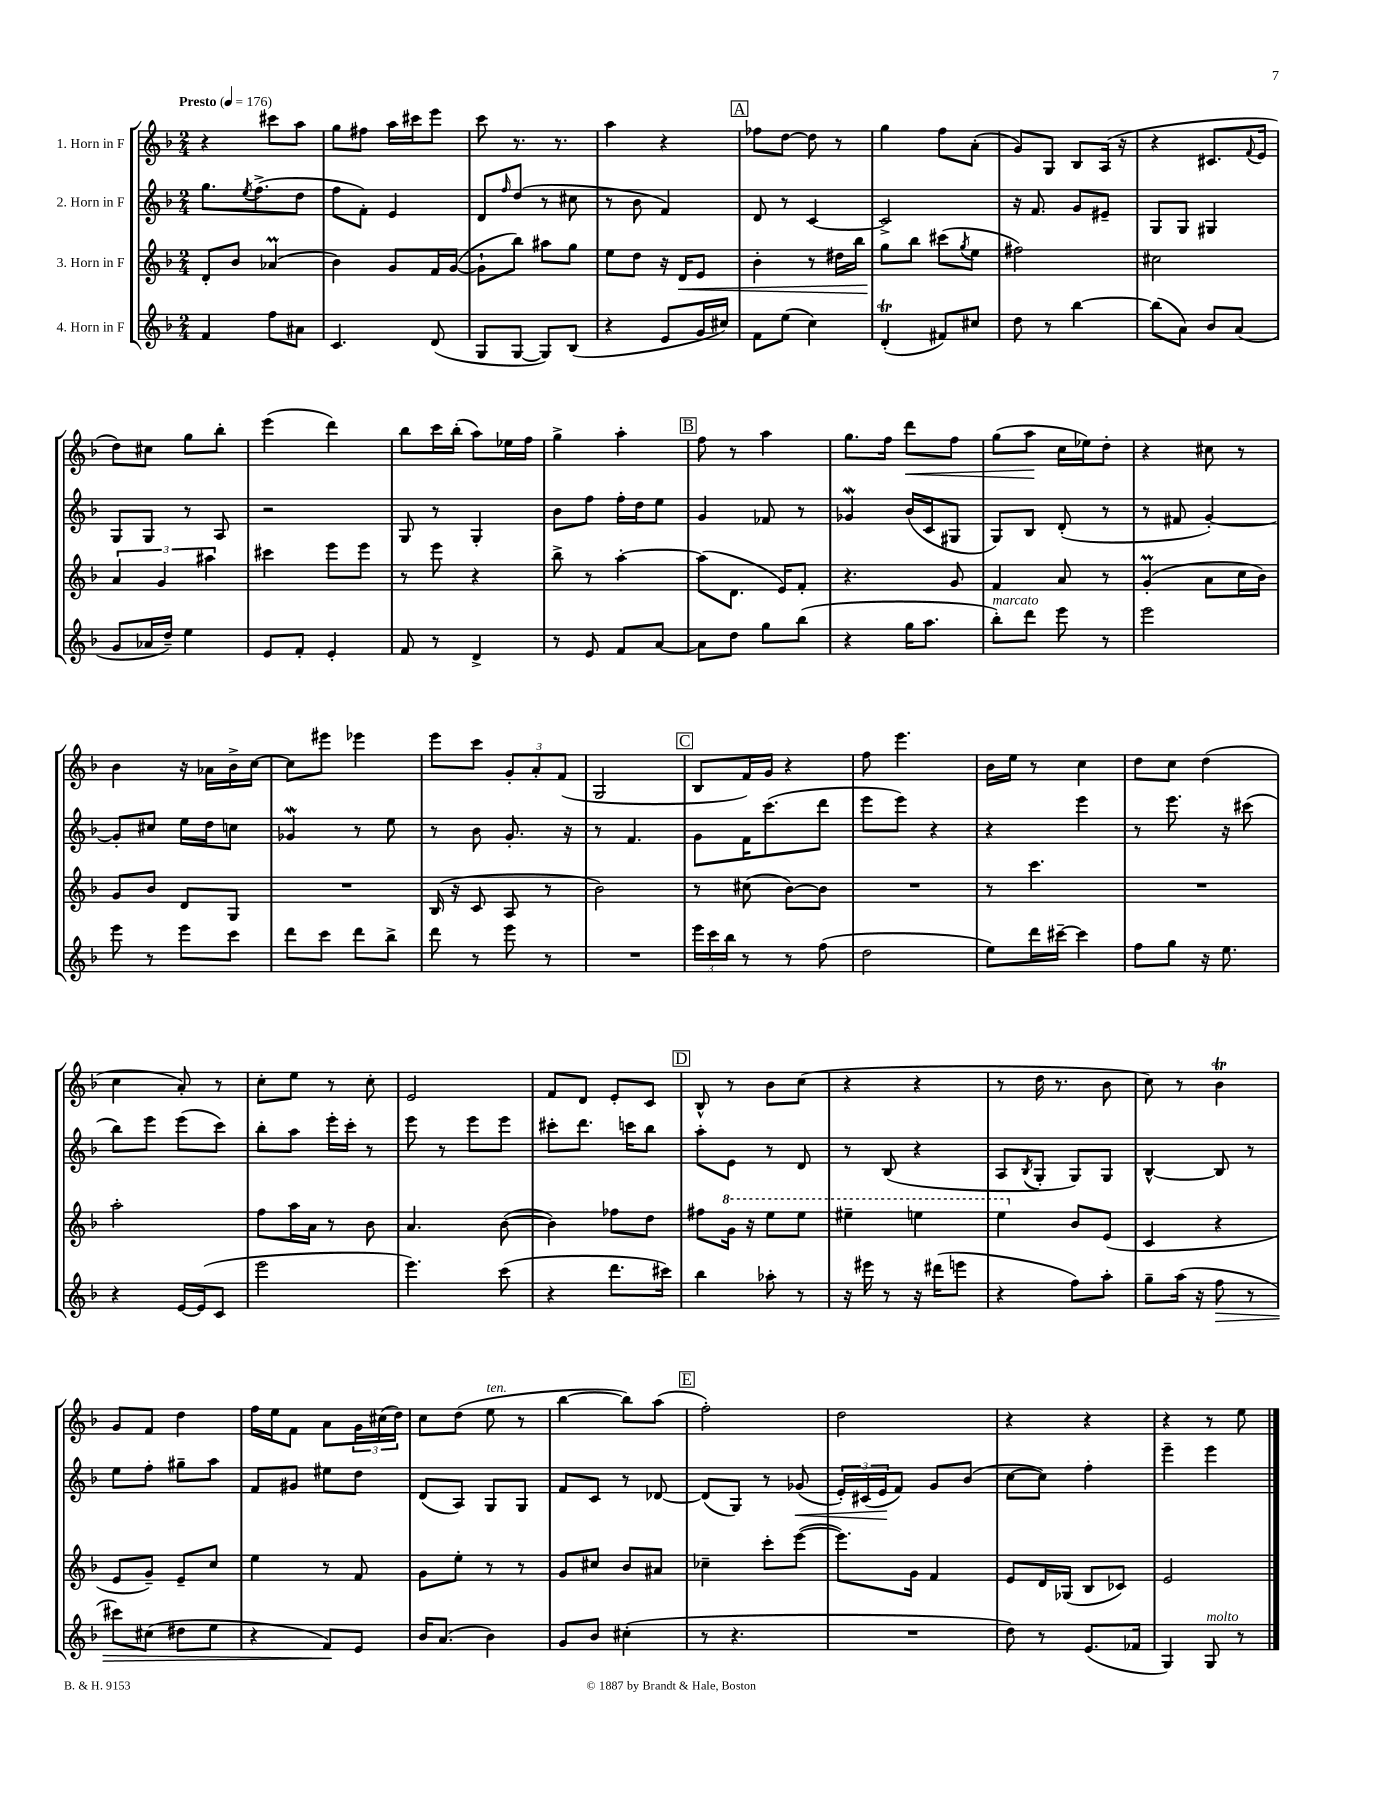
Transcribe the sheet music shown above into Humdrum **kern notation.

**kern	**kern	**kern	**kern
*staff4	*staff3	*staff2	*staff1
*clefG2	*clefG2	*clefG2	*clefG2
*k[b-]	*k[b-]	*k[b-]	*k[b-]
*M2/4	*M2/4	*M2/4	*M2/4
*MM176	*MM176	*MM176	*MM176
4f	8d'	8.gg	4r
.	8b-	.	.
.	.	8qee	.
.	.	(8.ff^	.
8ff	(4a-	.	8ccc#
8a#	.	8dd	8aa
=	=	=	=
4.c	4b-)	8ff	8gg
.	.	8f')	8ff#
.	8g	4e	16aa
.	.	.	16ccc#
(8d	16f	.	8eee
.	([16g	.	.
=	=	=	=
8G	8g`]	8d	8ccc
.	.	16qqff	.
[8G	8bb-)	(8dd	8.r
8G])	8aa#	8r	.
.	.	.	8.r
(8B-	8gg	8cc#	.
=	=	=	=
4r	8ee	8r	4aa
.	8dd	8b-	.
8e	16r	4f)	4r
.	16d	.	.
16g	8e	.	.
16cc#)	.	.	.
=	=	=	=
8f	4b-'	8d	8ff-
(8ee	.	8r	[8dd
4cc)	8r	[4c	8dd]
.	16dd#	.	8r
.	16bb-	.	.
=	=	=	=
(4d'	8gg	2c^]	4gg
.	8bb-	.	.
8f#)	(8ccc#	.	8ff
.	8qgg	.	.
8cc#	8ee	.	(8a'
=	=	=	=
8dd	2ff#)	16r	8g)
.	.	8.f	.
8r	.	.	8G
[4bb-	.	8g	8B-
.	.	8e#~	(16A
.	.	.	16r
=	=	=	=
(8bb-]	2cc#	8G	4r
8a)	.	8G	.
8b-	.	4G#	8.c#
(8a	.	.	.
.	.	.	8qqf
.	.	.	16e
=	=	=	=
8g	6a	8G	8dd)
16a-	.	8G	8cc#
.	6g	.	.
16dd~)	.	.	.
4ee	.	8r	8gg
.	6aa#	.	.
.	.	8A	8bb-'
=	=	=	=
8e	4ccc#	2r	(4eee
8f'	.	.	.
4e'	8eee	.	4ddd)
.	8eee	.	.
=	=	=	=
8f	8r	8G	8bb-
8r	8eee	8r	16ccc
.	.	.	(16bb-'
4d^	4r	4G'	8aa)
.	.	.	16ee-
.	.	.	16ff
=	=	=	=
8r	8bb-^	8b-	4gg^
8e	8r	8ff	.
8f	[4aa'	16ff'	4aa'
.	.	16dd	.
[8a	.	8ee	.
=	=	=	=
8a]	(8aa]	4g	8ff
8dd	8.d	.	8r
8gg	.	8f-	4aa
.	16e)	.	.
(8bb-	8f'	8r	.
=	=	=	=
4r	4.r	4g-	8.gg
.	.	.	16ff
16gg	.	(16b-	8ddd
8.aa	.	16c	.
.	8g	8G#	8ff
=	=	=	=
8bb-')	4f	8G)	(8gg
8ddd	.	8B-	8aa
8eee	8a	(8d'	16cc
.	.	.	16ee-)
8r	8r	8r	8dd'
=	=	=	=
2eee	(4g'	8r	4r
.	.	8f#	.
.	8a	[4g')	8cc#
.	16cc	.	8r
.	16b-)	.	.
=	=	=	=
8eee	8g	8g']	4b-
8r	8b-	8cc#	.
8eee	8d	16ee	16r
.	.	16dd	16a-
8ccc	8G	8cc	16b-^
.	.	.	[16cc
=	=	=	=
8ddd	2r	4g-	8cc]
8ccc	.	.	8eee#
8ddd	.	8r	4eee-
8bb-^	.	8ee	.
=	=	=	=
8ddd	(16B-	8r	8eee
.	16r	.	.
8r	8c	8b-	8ccc
8eee	8A	8.g'	12g'
.	.	.	12a'
8r	8r	.	.
.	.	.	(12f
.	.	16r	.
=	=	=	=
2r	2b-)	8r	2G
.	.	4.f	.
=	=	=	=
24eee	8r	8g	8B-
24ccc	.	.	.
24bb-	.	.	.
8r	(8cc#	16f	16f)
.	.	(8.ccc	16g
8r	[8b-)	.	4r
(8ff	8b-]	8ddd	.
=	=	=	=
2dd	2r	8eee	8ff
.	.	8eee)	4.eee
.	.	4r	.
=	=	=	=
8ee)	8r	4r	16b-
.	.	.	16ee
16ddd	4.ccc	.	8r
[16ccc#~	.	.	.
4ccc#]	.	4eee	4cc
=	=	=	=
8ff	2r	8r	8dd
8gg	.	8.eee	8cc
16r	.	.	(4dd
8.ee	.	16r	.
.	.	(8ccc#	.
=	=	=	=
4r	2aa'	8bb-)	4cc
.	.	8eee	.
[16e	.	(8eee	8a')
(16e]	.	.	.
8c	.	8ccc)	8r
=	=	=	=
2eee	8ff	8bb-'	8cc'
.	16aa	8aa	8ee
.	16a	.	.
.	8r	16eee'	8r
.	.	16ccc'	.
.	8b-	8r	8cc'
=	=	=	=
4.eee)	4.a	8eee	2e
.	.	8r	.
.	.	8eee	.
(8ccc	([8b-	8eee	.
=	=	=	=
4r	4b-])	8ccc#'	8f
.	.	8.ddd	8d
8.ddd	8ff-	.	8e'
.	.	16ccc	.
.	8dd	8bb-	8c
16ccc#)	.	.	.
=	=	=	=
4bb-	8ff#	8aa'	8B-^^
.	16gg	8e	8r
.	16r	.	.
8aa-'	8eee	8r	8b-
8r	8eee	8d	(8cc
=	=	=	=
16r	4eee#~	8r	4r
16eee#	.	.	.
8r	.	(8B-	.
16r	4eee	4r	4r
(16ddd#	.	.	.
8eee	.	.	.
=	=	=	=
4r	4eee	8A	8r
.	.	8qB-	.
.	.	8G'	16dd
.	.	.	8.r
8ff)	8b-	8G)	.
8aa'	(8e	8G	8b-
=	=	=	=
8gg~	4c	[4B-^^	8cc)
(16aa	.	.	8r
16r	.	.	.
8ff	4r	8B-]	4b-
8r	.	8r	.
=	=	=	=
8ccc#)	8e	8ee	8g
(8cc#	8g~)	8ff'	8f
8dd#	8e~	8gg#~	4dd
8ee	8cc	8aa	.
=	=	=	=
4r	4ee	8f	16ff
.	.	.	16ee
.	.	8g#	8f
8f)	8r	8ee#	8a
8e	8f	8dd	24g
.	.	.	(24cc#
.	.	.	24dd)
=	=	=	=
16b-	8g	(8d	8cc
(8.a	.	.	.
.	8ee'	8A)	(8dd
4b-)	8r	8G	8ee
.	8r	8G	8r
=	=	=	=
8g	8g	8f	[4bb-
8b-	8cc#	8c	.
(4cc#'	8b-	8r	8bb-])
.	8a#	[8d-	(8aa
=	=	=	=
8r	4cc-~	(8d-]	2ff')
4.r	.	8G)	.
.	8ccc'	8r	.
.	([8eee	(8g-	.
=	=	=	=
2r	8.eee])	24e')	2dd
.	.	(24c#	.
.	.	24e	.
.	.	8f)	.
.	16g	.	.
.	4f	8g	.
.	.	(8b-	.
=	=	=	=
8dd)	8e	[8cc	4r
8r	16d	8cc])	.
.	(16G-	.	.
(8.e	8B-	4ff'	4r
.	8c-)	.	.
16f-	.	.	.
=	=	=	=
4G)	2e	4eee~	4r
8G	.	4eee	8r
8r	.	.	8ee
==	==	==	==
*-	*-	*-	*-
